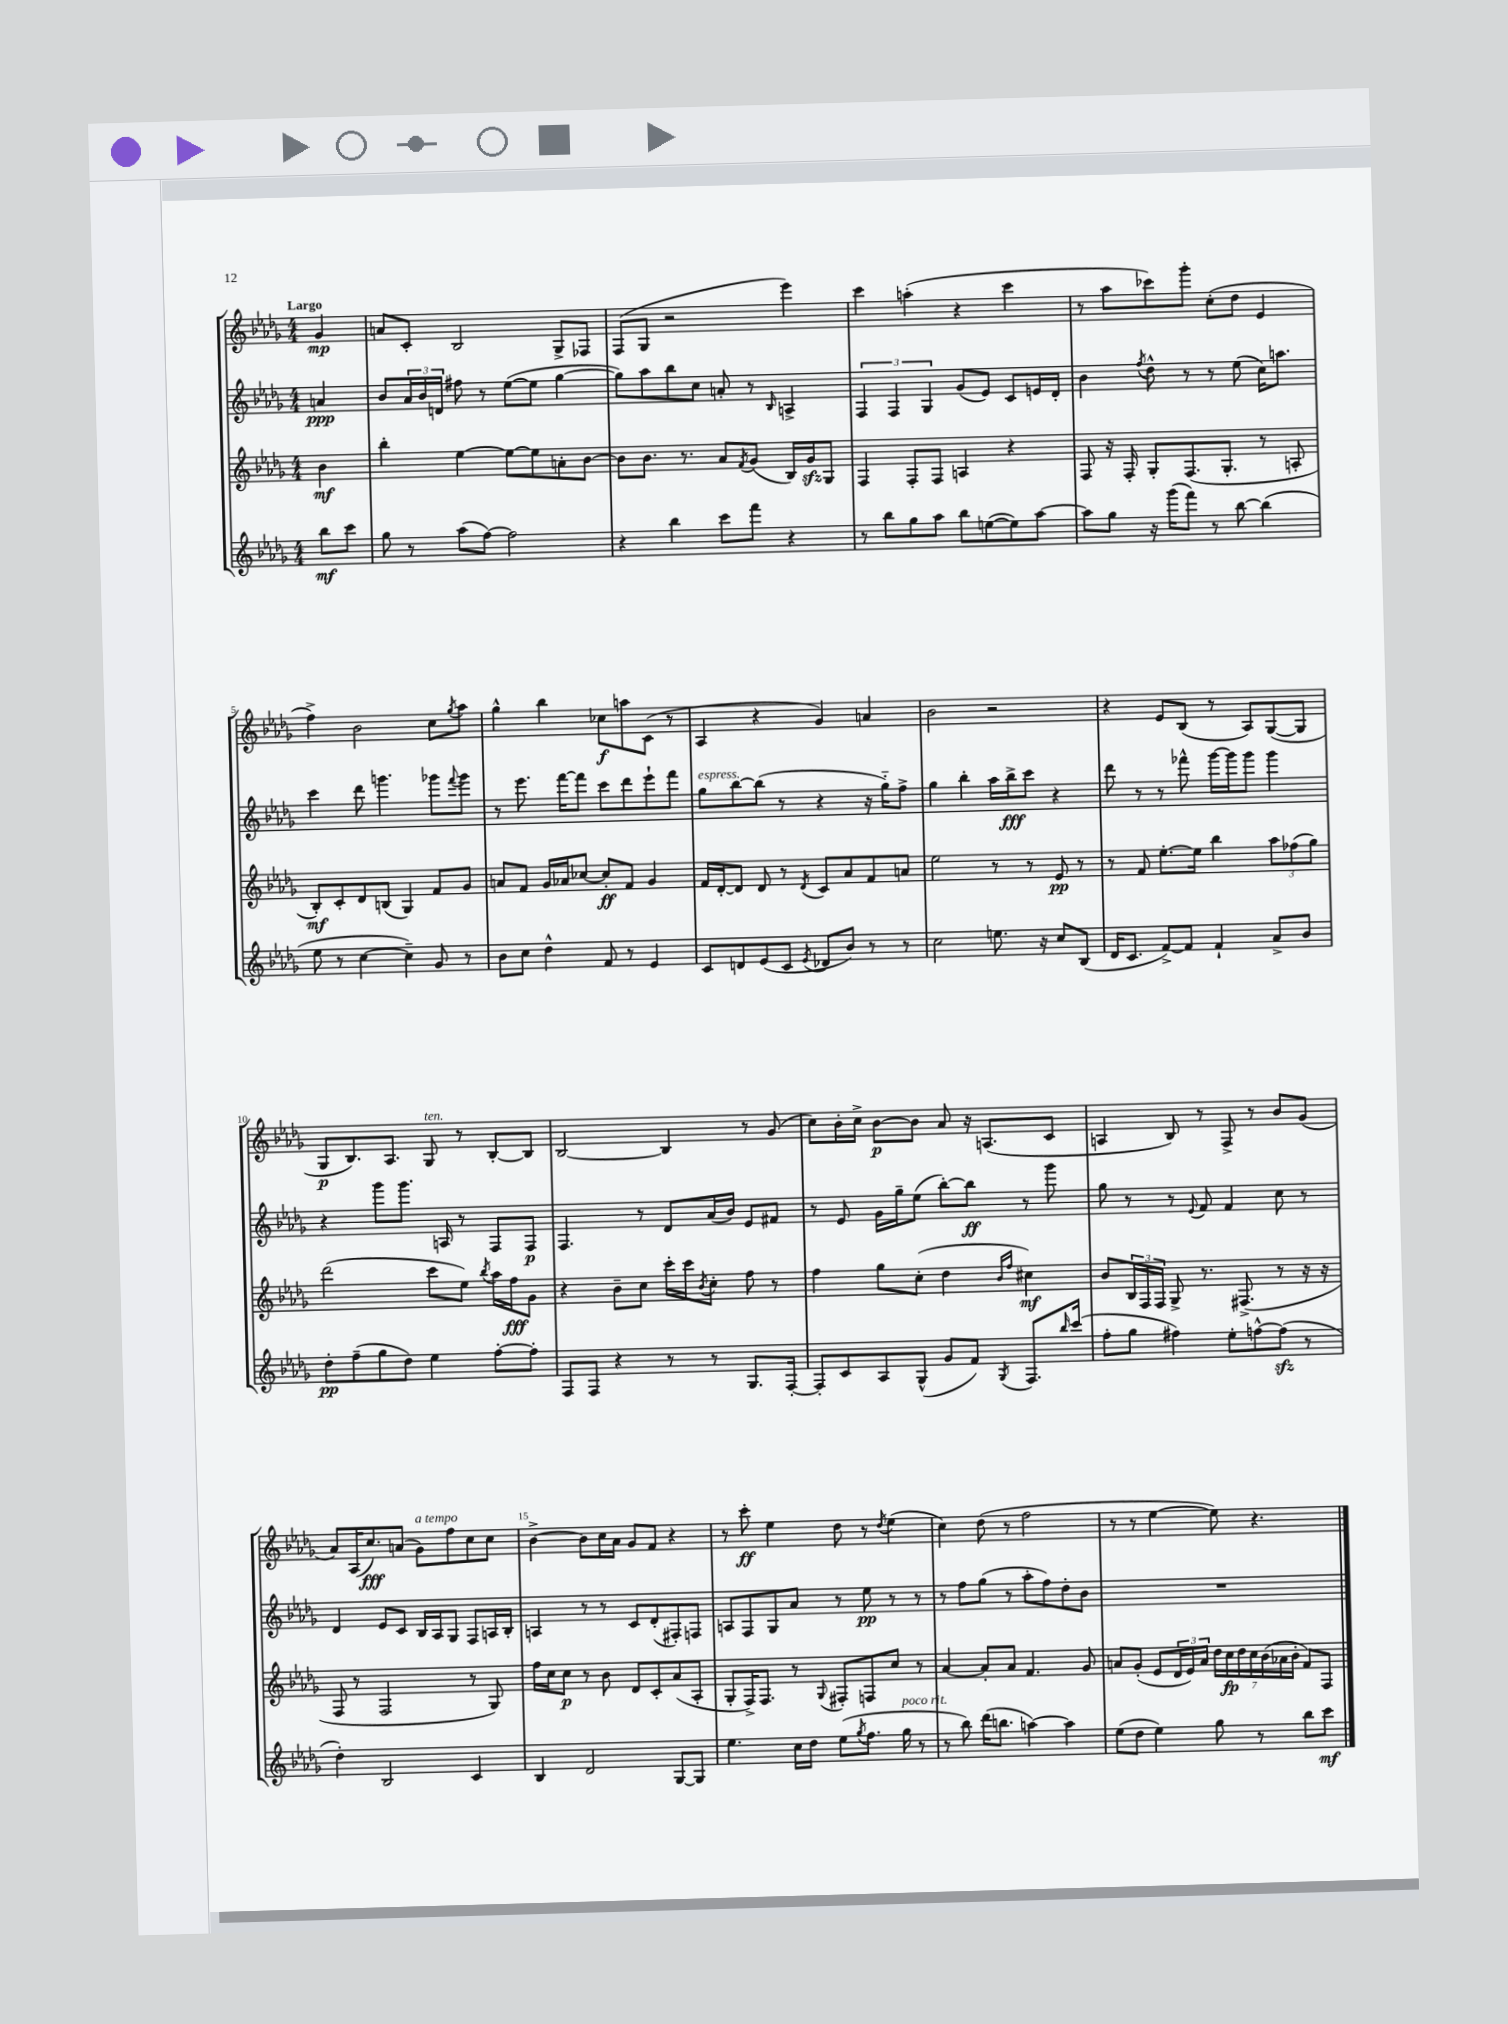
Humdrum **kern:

**kern	**kern	**kern	**kern
*staff4	*staff3	*staff2	*staff1
*clefG2	*clefG2	*clefG2	*clefG2
*k[b-e-a-d-g-]	*k[b-e-a-d-g-]	*k[b-e-a-d-g-]	*k[b-e-a-d-g-]
*M4/4	*M4/4	*M4/4	*M4/4
8bb-\L	4b-\	4a/	4g-/
8ccc\J	.	.	.
=	=	=	=
8gg-\	4bb-'\	8b-/L	8a/L
8r	.	24a-/L	8c'/J
.	.	24b-/	.
.	.	24d/JJ	.
(8aa-\L	[4ee-\	8ff#\	2B-/
[8ff\J)	.	8r	.
2ff\]	8ee-\_L	([8ee-\L	.
.	8ee-\]	8ee-\]J	.
.	8a'\	[4gg-\	8G-^/L
.	[8b-\J	.	8F-/J
=	=	=	=
4r	8b-\]L	8gg-\]L)	(8F/L
.	8.b-\J	8aa-\	8G-/J
4bb-\	.	8bb-\	2r
.	8.r	.	.
.	.	8cc\J	.
8ccc\L	8a-/L	8a'/	.
.	8qf/	.	.
8fff\J	(8g-/J	8r	.
.	.	16qqB-/	.
4r	16B-/LL)	4A^/	4eee-\)
.	16g-/J	.	.
.	8G-/J	.	.
=	=	=	=
8r	4F/	6F/	4ccc\
8bb-\L	.	.	.
.	.	6F/	.
8gg-\	8F'/L	.	(4aa'\
.	.	6G-/	.
8aa-\J	8F/J	.	.
8bb-\L	4A/	(8g-/L	4r
([8ee\	.	8e-/J)	.
8ee\])	4r	8c/L	4ccc\
[8aa-\J	.	16e/L	.
.	.	16d-'/JJ	.
=	=	=	=
8aa-\]L	8F/	4b-\	8r
8gg-\J	16r	.	8aa-\L
.	16F'/	.	.
.	.	8qff/	.
16r	8G-'/L	8dd-^^\	8ccc-\)
(16ggg-\LK	.	.	.
8fff\J)	(8.F/	8r	8ggg-'\J
8r	.	8r	(8cc'\L
.	8.G-'/J	.	.
[8bb-\	.	(8ee-\	8dd-\J
(4bb-\]	8r	16cc\LK)	4e-/
.	.	8.aa\J	.
.	8A'/	.	.
=	=	=	=
8ee-\	8B-'/L)	4ccc\	4ff^\)
8r	8c'/	.	.
[4cc\	8d-/	8ddd-\	2b-\
.	(8B/J	4.ggg\	.
4cc~\])	4G-/)	.	.
8g-/	8f/L	8ggg-\L	8cc\L
.	.	8qqfff/	8qgg-/
8r	8g-/J	8ggg-\J	8aa-\J
=	=	=	=
8b-\L	8a/L	8r	4gg-^^\
8cc\J	8f/J	8.eee-\	.
4dd-^^\	16g-/LL	.	4bb-\
.	16a-/J	[16fff\LK	.
.	[8cc-/J	8fff\]J	.
8f/	8cc-'/]L	8ccc\L	8cc-\L
8r	8f/J	8ddd-\	8aa\
4e-/	4g-/	8eee-`\	(8c\J
.	.	8fff\J	8r
=	=	=	=
8c/L	16f/LL	8gg-\L	4A-/
.	[16d-'/J	.	.
8d/	8d-/]J	[8bb-\	.
(8e-/	8d-/	(8bb-\]J	4r
8c/J	8r	8r	.
8qe-/	8qd-/	.	.
8d-/L	8c/L	4r	4g-/)
8b-/J)	8a-/	.	.
8r	8f/	16r	4a/
.	.	16gg-'~\LK)	.
8r	8a/J	8ff^\J	.
=	=	=	=
2cc\	2ee-\	4gg-\	2b-\
.	.	4bb-'\	.
8.ee\	8r	16aa-\LL	2r
.	.	16bb-^\J	.
.	8r	8ccc\J	.
16r	.	.	.
8cc/L	8e-/	4r	.
(8B-/J	8r	.	.
=	=	=	=
16d-/LK	8r	8ddd-\	4r
8.c/J	.	.	.
.	8f/	8r	.
[8f^/L)	[8.ee-'\L	8r	8e-/L
8f/]J	.	8fff-^^\	(8B-/J
.	16ee-\]Jk	.	.
4f`/	4bb-\	[16ggg-\LL	8r
.	.	16ggg-\]J	.
.	.	8ggg-\J	8A-/L)
8a-^/L	12aa-\L	4ggg-\	([8G-/
.	(12ff-\	.	.
8b-/J	.	.	8G-/]J
.	12gg-\J)	.	.
=	=	=	=
8dd-'\L	(2ddd-\	4r	8G-/L
(8ff~\	.	.	8.B-/)
8gg-\	.	8ggg-\L	.
.	.	.	8.A-/J
8dd-\J)	.	8.ggg-\J	.
4ee-\	8ccc\L	.	8G-/
.	.	16A/	.
.	8ee-\J)	8r	8r
.	8qbb-/	.	.
[8ff'\L	16aa-\LL	8F/L	[8B-'/L
.	16ff\J	.	.
8ff'\]J	8g-\J	8F/J	8B-/]J
=	=	=	=
8F/L	4r	4.F/	[2B-/
8F/J	.	.	.
4r	8b-~\L	.	.
.	8cc\J	8r	.
8r	16ccc'\LL	8d-/L	4B-/]
.	16ccc\J	.	.
.	8qb-/	.	.
8r	8cc'\J	(16a-/L	.
.	.	16b-/JJ)	.
8.G-/L	8ff\	8e-/L	8r
.	8r	8f#/J	(8g-/
[16F'/Jk	.	.	.
=	=	=	=
8F'/]L	4ff\	8r	8cc\L)
8c/	.	8e-/	16b-'\L
.	.	.	16cc^\JJ
8A-/	8gg-\L	16g-\LL	[8b-\L
.	.	16gg-~\J	.
(8G-^^/J	(8cc'\J	(8ee-\J	8b-\]J
8g-/L	4dd-\	[8bb-'\L)	8a-/
8f/J)	.	8bb-\]J	16r
.	.	.	(8.A/L
.	16qqb-/LL	.	.
8qG-/	16qqff/JJ	.	.
8.F/L	4cc#\)	8r	.
.	.	8ggg-\	8c/J
16qqbb-/	.	.	.
(16ccc/Jk	.	.	.
=	=	=	=
8ff'\L	8b-/L	8gg-\	4A/
8gg-\J	24B-/L	8r	.
.	24F/	.	.
.	24F/JJ	.	.
4ff#\)	8G-^/	8r	8B-/)
.	.	8qqe-/	.
.	8.r	8f/	8r
8ee-'\L	.	4f/	8F^/
.	(8.F#^/	.	.
[8ff^^\	.	.	8r
(8ff\]J	8r	8cc\	8b-/L
8r	16r	8r	(8g-/J
.	16r	.	.
=	=	=	=
4dd-'\)	8F/	4d-/	8a-/L)
.	8r	.	(16A-/K
.	.	.	8.cc/)
2B-/	2F/	8e-/L	.
.	.	8c/J	(8a/J
.	.	16B-/LL	8g-\L)
.	.	16A-/J	.
.	.	8G-/J	8ff\
4c/	8r	8F/L	8cc\
.	8G-/)	16A/L	8cc\J
.	.	16B-'/JJ	.
=	=	=	=
4B-/	16ff\LL	4A/	[4b-^\
.	16cc\J	.	.
.	8cc\J	.	.
2d-/	8r	8r	8b-\]L
.	8b-\	8r	16cc\L
.	.	.	16a-\JJ
.	8d-/L	8c/L	8g-/L
.	8c'/	(8d-'/	8f/J
[8G-/L	(8a-/	8F#'/)	4r
8G-/]J	8A-'/J	8F/J	.
=	=	=	=
4.ee-\	8G-'/L	8A/L	8r
.	16F^/K)	8F/	8ccc'\
.	8.F/J	.	.
.	.	8G-/	4ee-\
16cc\LL	8r	8a-/J	.
16dd-\JJ	.	.	.
.	8qqG-/	.	.
(8ee-\L	8F#'/L	8r	8dd-\
8qgg-/	.	.	.
8.ff\J	8F/	8ee-\	8r
.	.	.	8qdd-/
.	8cc/J	8r	(4ee-\
16gg-\	.	.	.
8r	8r	8r	.
=	=	=	=
8r	[4a-/	8r	4cc\)
8bb-\)	.	8ff\L	.
(16ddd-\LK	8a-'/]L	(8gg-\J	(8dd-\
8.bb\J	.	.	.
.	8a-/J	8r	8r
[4aa\)	4.f/	8aa-'\L	2ff\
.	.	8ff\)	.
4aa\]	.	8dd-'\	.
.	8g-/	8b-\J	.
=	=	=	=
(8ee-\L	8a/L	1r	8r
8dd-\J	(8g-'/J	.	8r
4ee-\)	8e-/L	.	[4ee-\
.	24d-/L	.	.
.	24e-/)	.	.
.	24a/JJ	.	.
8gg-\	28dd-\LL	.	8ee-\])
.	28cc\	.	.
.	28dd-\	.	.
.	28cc\	.	.
8r	.	.	4.r
.	(28b-\	.	.
.	28a-\	.	.
.	28b-'\JJ	.	.
8bb-\L	8f/L)	.	.
8ccc\J	8F/J	.	.
==	==	==	==
*-	*-	*-	*-
